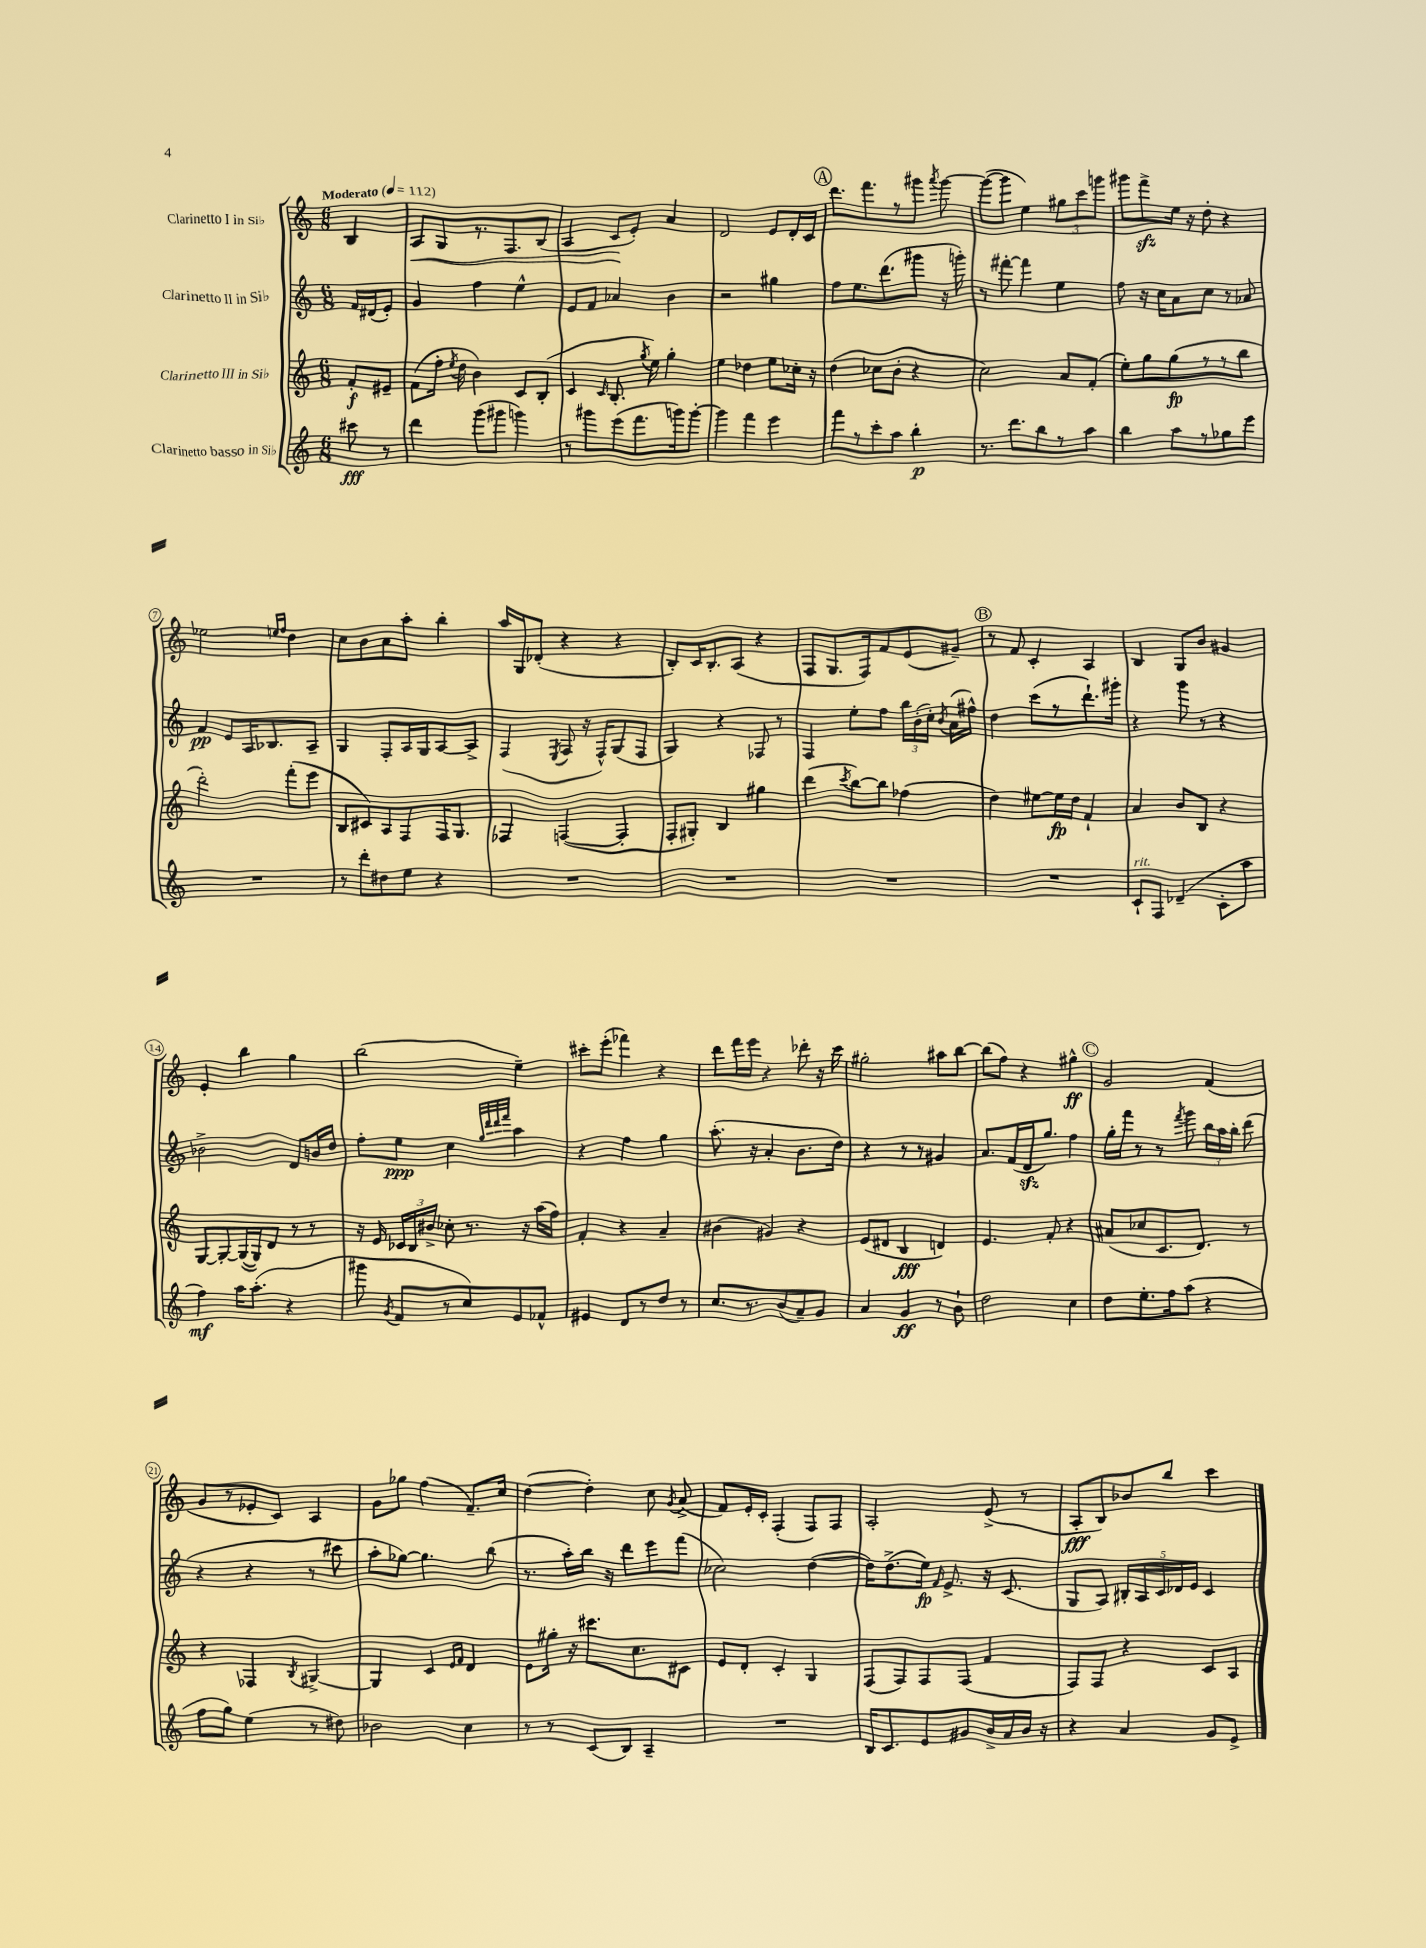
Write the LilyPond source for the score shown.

<<
\new StaffGroup <<
\new Staff = "s0" \with { instrumentName = "Clarinetto I in Sib" } {
    \clef treble \key c \major \numericTimeSignature \time 6/8 \partial 4 \tempo "Moderato" 4 = 112
    \autoBeamOff b4 |
    a8[\< g8 r8. f8. b8]( |
    a4 c'8[\! e'8]-.) a'4 |
    d'2 e'8[ d'16-. c'16] |
    \mark \markup { \circle "A" } d'''8.[ f'''8. r8 gis'''8] \acciaccatura { a'''8 } gis'''8~ |
    gis'''8[~( gis'''8] e''4) \tuplet 3/2 { gis''8[ c'''8 g'''8] } |
    gis'''8[ f'''8->\sfz e''16] r16 d''8-. r4 |
    ees''2 \grace { e''16[ f''16] } d''4 |
    c''8[ b'8 a'8 a''8]-. b''4-. |
    a''16[ g16 des'8]-.( r4 r4 |
    b8[-.) c'16 b8.-. a8]( r4 |
    f8[ g8. f16) f'8 e'8( gis'8]--) |
    \mark \markup { \circle "B" } r8 f'8 c'4-. a4 |
    b4 g8[ b'8] gis'4 |
    e'4-. b''4 g''4 |
    b''2( e''4--) |
    cis'''8[-. e'''8]-.( fes'''4) r4 |
    d'''8[ f'''16 e'''16] r4 des'''8-. r16 c'''16 |
    gis''2-. ais''8[ b''8]~ |
    b''8[( f''8]) r4 gis''4-^\ff |
    \mark \markup { \circle "C" } g'2 f'4( |
    g'8[ r8 ees'8-. c'8]) a4 |
    g'8[ ges''8] f''4( f'8.[--) c''16] |
    d''4~( d''4-.) c''8 \acciaccatura { g'8 } a'8->( |
    f'8[) e'16-. c'16]-. f4-.( f8[) f8] |
    a2-. e'8->( r8 |
    a8[-.\fff b8) bes'8 b''8] c'''4 \bar "|." |
}
\new Staff = "s1" \with { instrumentName = "Clarinetto II in Sib" } {
    \clef treble \key c \major \numericTimeSignature \time 6/8 \partial 4
    \autoBeamOff f'16[ dis'16( e'8]-.) |
    g'4 f''4 e''4-^ |
    e'8[ f'8] aes'4 b'4 |
    r2 gis''4 |
    \mark \markup { \circle "A" } f''8[ e''8. d'''8.( gis'''8] r16 g'''16-.) |
    r8 fis'''8~-. fis'''4 e''4 |
    f''8 r16 c''16[ a'8 c''8] r8 aes'8 |
    f'4\pp e'8[ a16 bes8. a8]-- |
    g4 f8[-. a16 g16 a8~ a8]-> |
    f4( \acciaccatura { e8 } f8 r16 f16[-^) g8( f8] |
    g4) r4 fes8 r8 |
    f4 e''8[-. f''8] \tuplet 3/2 { b''16[ b'16-.( c''16]-.) } \acciaccatura { b'8 } a'16[( fis''16]-^) |
    \mark \markup { \circle "B" } d''4 c'''8[( r8 d'''8.-!) gis'''16]-. |
    r4 g'''8 r8 r4 |
    bes'2-> d'8[ b'16 d''16] |
    f''8[-. e''8]\ppp c''4 \grace { g''32[ d'''32 d'''32 f'''32] } a''4 |
    r4 f''4 g''4 |
    a''8.-.( r16 a'4-. b'8.[ d''16]) |
    r4 r8 r8 gis'4 |
    a'8.[ f'16( d'16\sfz g''8.]) f''4 |
    \mark \markup { \circle "C" } g''16[-. f'''16] r8 r8 \acciaccatura { f'''8 } g'''8 \tuplet 3/2 { b''16[ a''16 b''16]-. } d'''8( |
    r4 r4 r8 cis'''8 |
    a''8[-. ges''8]~) ges''4. b''8( |
    r8. a''16[-.) b''16] r16 d'''8[ e'''8 f'''8]( |
    ces''2) d''4~( |
    d''16[) d''8.->( e''16]\fp) \grace { f'16 } e'8.-> r16 c'8.( |
    g8[ a8]) \tuplet 5/4 { bis16[-. a16 c'16 des'16 e'16] } c'4 \bar "|." |
}
\new Staff = "s2" \with { instrumentName = "Clarinetto III in Sib" } {
    \clef treble \key c \major \numericTimeSignature \time 6/8 \partial 4
    \autoBeamOff f'8[-.\f eis'8]-- |
    f'8[( f''16]-. \acciaccatura { e''8 } d''16 b'4) c'8[ b8]-.( |
    c'4 \grace { c'16 } b8.-. \acciaccatura { g''8 } e''16) g''4-. |
    e''4 des''4 e''8[ ces''16]-. r16 |
    \mark \markup { \circle "A" } d''4( ces''8[ b'8]-. r4 |
    c''2) a'8[ f'8]-.( |
    e''8[-.) g''8 g''8\fp( r8 r8 b''8] |
    d'''2-.) f'''8[-.( e'''8] |
    b8[ cis'8) a8 f8 f16 g8.] |
    fes4 f4~( f4-. |
    f8[-. gis8]-.) b4 gis''4 |
    d'''4( \acciaccatura { c'''8 } b''8[~) b''8] fes''4( |
    \mark \markup { \circle "B" } d''4) eis''8[~ eis''16\fp d''16] f'4-! |
    a'4 b'8[ b8] r4 |
    g8[~ g8~-. g16~( g16) d'8] r8 r8 |
    r16 e'16 \tuplet 3/2 { ces'16[ b16 bis'16]-> } ces''8-. r8. r16 a''16[( f''16]) |
    f'4-. r4 a'4-- |
    bis'4( gis'4) r4 |
    e'8[( dis'8] b4\fff d'4) |
    e'4. f'8-. r4 |
    \mark \markup { \circle "C" } ais'8[( ces''8 c'8. d'8.]) r8 |
    r4 fes4 \acciaccatura { b8 } gis4~-> |
    gis4 c'4 \grace { e'16[ f'16] } d'4 |
    e'8[ gis''16]-. r16 cis'''8.[ c''8. cis'8] |
    e'8[ d'8]-. c'4-. g4 |
    f8[( f8) f8 f8]( f'4 |
    f8[) f8] r4 c'8[ a8] \bar "|." |
}
\new Staff = "s3" \with { instrumentName = "Clarinetto basso in Sib" } {
    \clef treble \key c \major \numericTimeSignature \time 6/8 \partial 4
    \autoBeamOff cis'''8\fff r8 |
    d'''4 g'''8[( gis'''8] g'''4) |
    r8 gis'''8[ e'''8( f'''8. g'''16) g'''8]~-. |
    g'''4 f'''4 e'''4 |
    \mark \markup { \circle "A" } f'''8[ r8 c'''8-. a''8] b''4-.\p |
    r8. d'''8.[ b''8 r8 a''8] |
    b''4 a''8[ r8 ges''8 e'''8] |
    R2. |
    r8 d'''8[-. dis''8 e''8] r4 |
    R2. |
    R2. |
    R2. |
    \mark \markup { \circle "B" } R2. |
    c'8[-!^\markup { \italic "rit." } f8] des'4--( c'8[-. a''8] |
    f''4\mf) a''16[ a''8.]-.( r4 |
    gis'''8 \acciaccatura { g'8 } f'8[ r8 c''8) e'8 fes'8]-^ |
    eis'4 d'8[ r8 d''8] r8 |
    c''8.[ r8. b'8( a'8--) g'8] |
    a'4 g'4\ff r8 b'8-! |
    d''2 c''4 |
    \mark \markup { \circle "C" } d''8[ e''8.-. f''16 a''8]( r4 |
    f''8[ g''8]) e''4( r8 dis''8) |
    bes'2 c''4 |
    r8 r8 c'8[( b8]) a4-- |
    R2. |
    b16[ c'8. e'8 gis'8 b'16-> a'16 b'16] r16 |
    r4 a'4 g'8[ e'8]-> \bar "|." |
}
>>
>>
\layout { \context { \Score \override BarNumber.stencil = #(make-stencil-circler 0.1 0.3 ly:text-interface::print) } }
